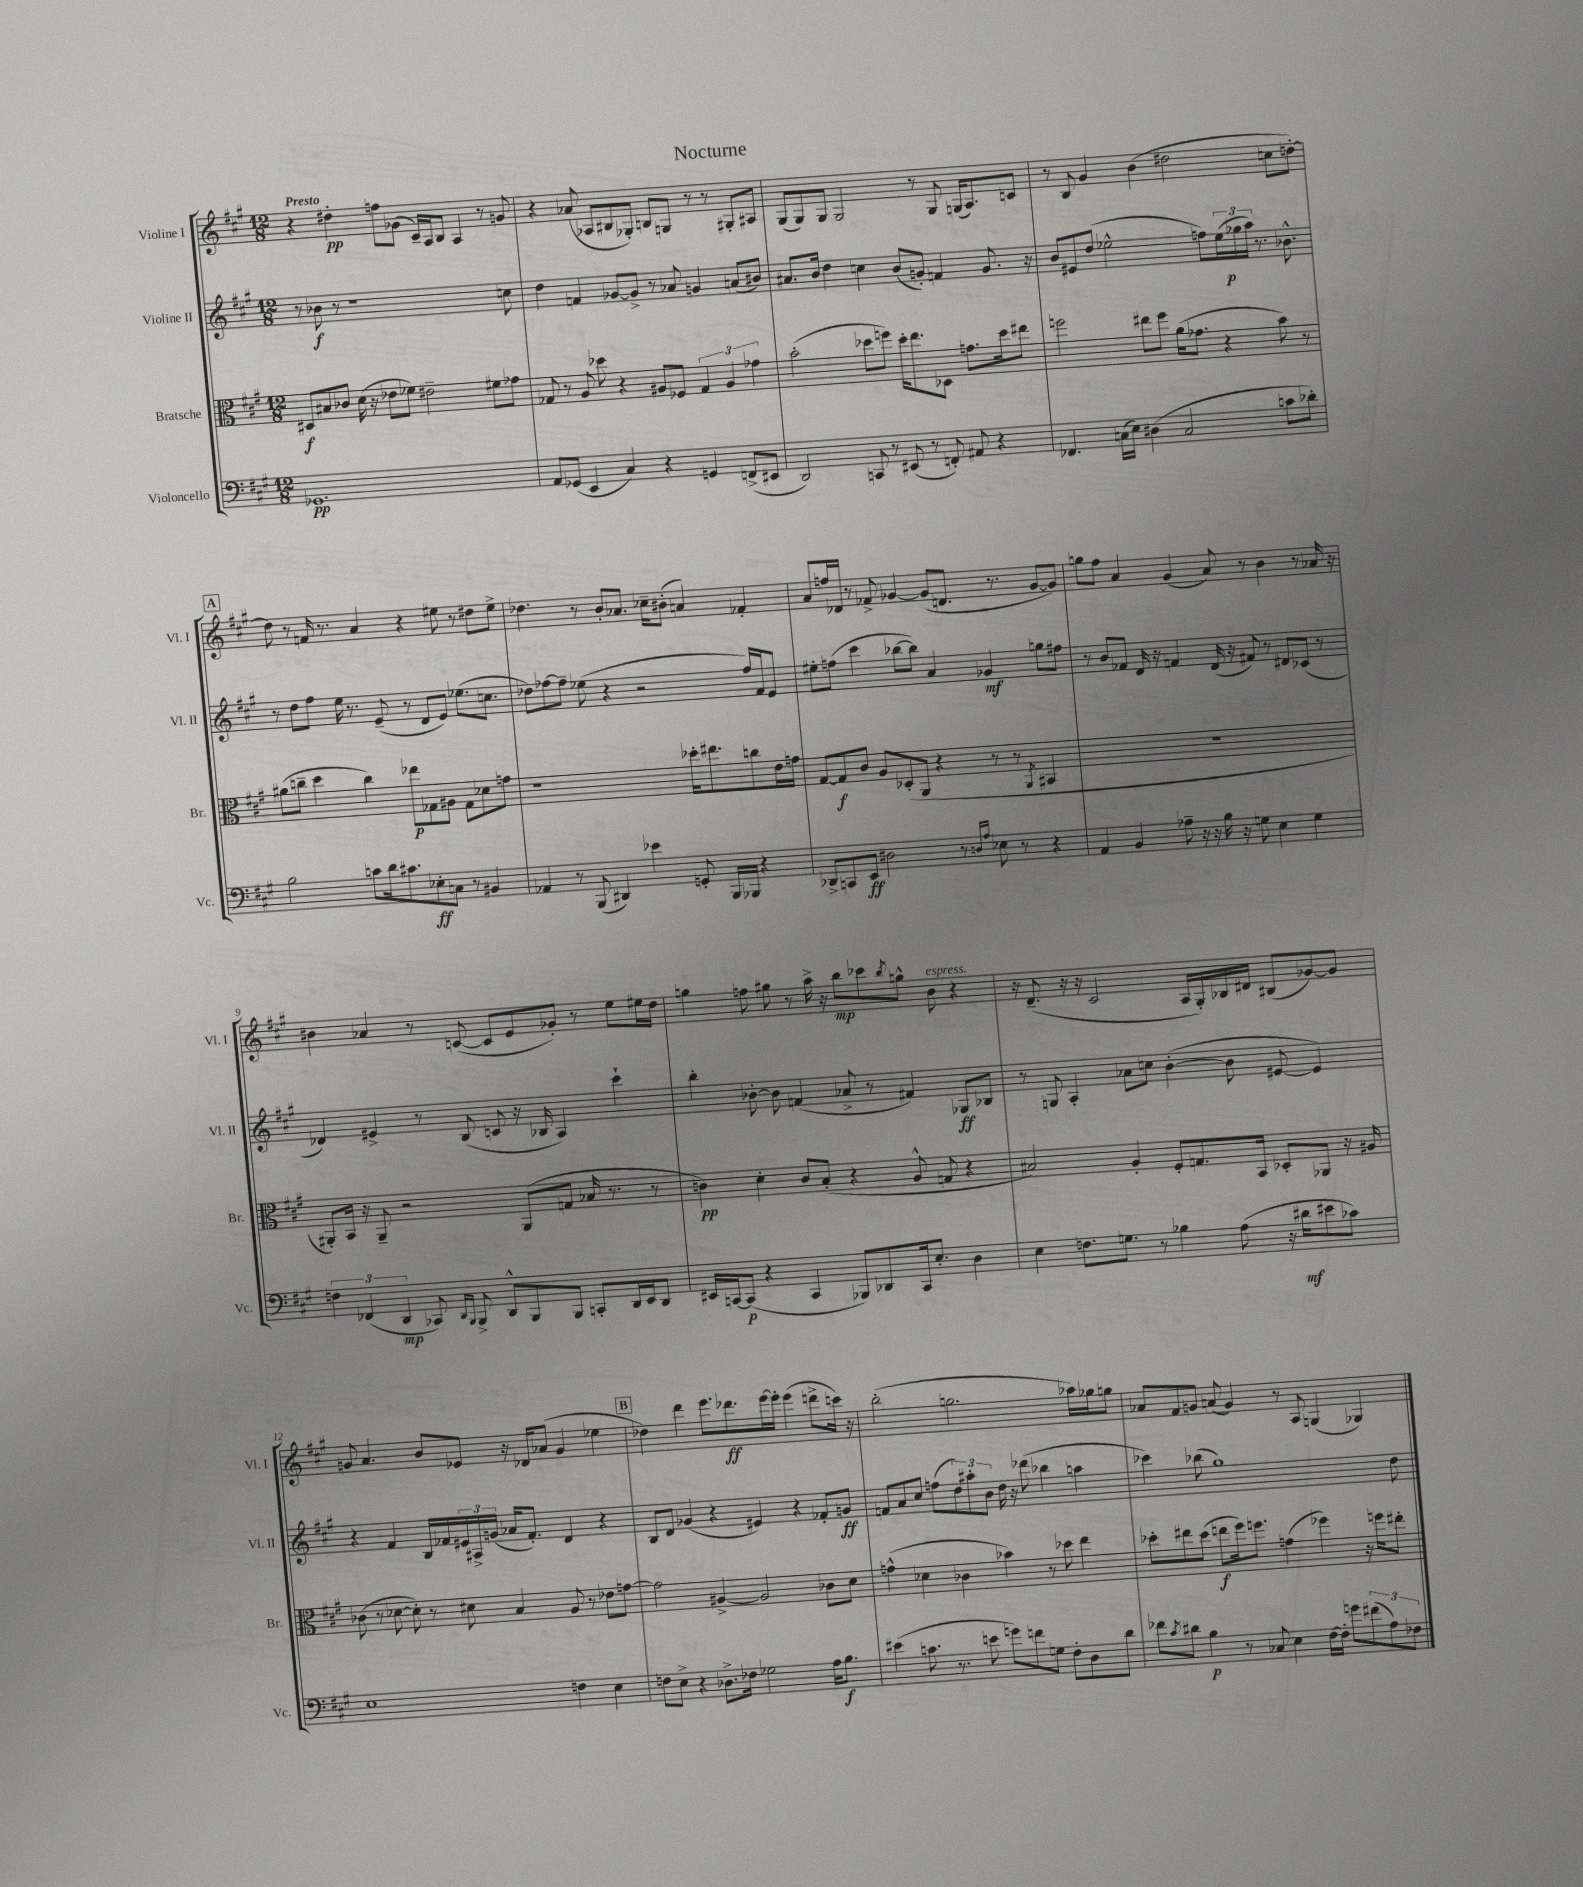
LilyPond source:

\header { title = "Nocturne" }
<<
\new StaffGroup <<
\new Staff = "s0" \with { instrumentName = "Violine I" shortInstrumentName = "Vl. I" } {
    \clef treble \key a \major \numericTimeSignature \time 12/8 \tempo "Presto"
    r4 dis''4-.\pp f''8 ges'8( cis'16--) a16 b8 a4 r8 g'8 |
    r4 aes'8( aes8 bis8 ges8-.) b8 g8 r8 r8 gis8-. ais8 |
    gis8( gis8) gis8 gis2 r8 gis8 g16( a8.) c'8 |
    r8 b8 gis'4 b'4( dis''2 c''8 d''8~-.) |
    \mark \markup { \box "A" } d''8 r8 f'16 r8. a'4 r4 eis''8 r8 dis''8 eis''8-> |
    des''4. r8 b'8-. aes'8. ces''16-- bis'8-.( a'4) fes'4-. |
    a'8 f''16 des'16 r8 fes'8-> ges'4~ ges'8( d'8. r8. ges'8~ ges'8) |
    g''8 fis''8 a'4 gis'4( a'8) r8 b'4 r8 aes'16 r16 |
    bis'4 aes'4 r8 c'8~( c'8 e'8 ges'8-.) r8 e''8 eis''16 d''16 |
    g''4 f''8 gis''8 r8 a''16-> r16 b''8\mp ces'''8 \acciaccatura { b''8 } g''8-^ b'8^\markup { \italic "espress." } r4 |
    r16 d'8.--( r16 r16 cis'2 a16 gis16-.) bes16 dis'16 bis8( ges'8~) ges'8 |
    g'8 a'4. b'8 ees'8 r16 des'16 aes'8( g'4 ees''4 |
    \mark \markup { \box "B" } des''4) d'''4 e'''8. des'''8.\ff e'''16~ e'''16-. e'''4( d'''8-> c'''16) r16 |
    b''2-.( g''2. aes''16) ges''16 g''8 |
    aes'8 fis'8 g'8 a'8( g'4) r8 a8 g4( ges4) \bar "|." |
}
\new Staff = "s1" \with { instrumentName = "Violine II" shortInstrumentName = "Vl. II" } {
    \clef treble \key a \major \numericTimeSignature \time 12/8
    r8 bes'8\f r8 r1 c''8 |
    d''4 f'4 ges'8~ ges'8-> r8 aes'8 g'4 a'8( bis'8) |
    ais'8. b'16 d''4 c''4 b'8( g'8-.) f'4 g'8. r16 |
    b'8 eis'8 d''8( ees''2-^ f''8) \tuplet 3/2 { ees''16( ges''16\p a''16) } r8. bes'8.-^ |
    \mark \markup { \box "A" } r8 d''8 fis''8 e''16 r8. e'8--( r8 d'8 e'8) ees''8.( c''8. |
    des''8) fes''8~ fes''8-- ees''8( r4 r2 fes''16) fis'16 e'8 |
    eis''8-. f''8( cis'''4 bes''8~ bes''8) a'4 ges'4\mf g''8 fis''8 |
    r8 b'8 fes'8 d'16 r16 f'4 d'16( r16 fis'8) r8 dis'8 ces'8( r8 |
    des'4) eis'4-> r8 b8( c'8 r16 bes16 a4) cis'''4-! |
    b''4-. bes'8~-. bes'8 f'4( aes'8-> r8 fis'4) ges8\ff bes8 |
    r8 g8 a4-. aes'8 c''8 b'4~-.( b'8 eis'8~ eis'4) |
    r4 fis'4 b16 fes'16 \tuplet 3/2 { eis'16 ais16-> g'16( } aes'16 fes'8.-.) d'4 r4 |
    \mark \markup { \box "B" } b8 d'8 ges'4( r4 eis'4) r4 fes'8-. g'8\ff |
    f'8 a'8 cis''8 f''8( \tuplet 3/2 { d''8) ais''8-. b'8 } d''16 r16 des'''8( bes''4 a''4 |
    ces'''4) bes''8( gis''1) d''8 \bar "|." |
}
\new Staff = "s2" \with { instrumentName = "Bratsche" shortInstrumentName = "Br." } {
    \clef alto \key a \major \numericTimeSignature \time 12/8
    dis8\f bis8 ces'8 d'16( r16 ees'8 fes'8) eis'2-- fis'8 ges'8 |
    ges8 r8 a8 des''8 r4 ais8 fes8 \tuplet 3/2 { ges4 ais4 ges'4 } |
    b'2-.( des''8 f''8) des''16-. e''8. des8 g'8. des''16 eis''8 |
    f''2 eis''8 f''8 a'16( ges'8. r4 b'8) r8 |
    \mark \markup { \box "A" } ais'8( c''8-- d''4 c''4) ees''8\p ges8 ais8 ges8 des'8 g'8 |
    r1 des''16-. eis''8. c''8 e'16 g'16 |
    gis8~ gis8\f cis'8 a8 des8-.( a,8 r4 r8 r8 \acciaccatura { a,8 } bis,4 |
    R1. |
    ais,8-.) b,16 r16 ais,8-- r2 ais,8( g8 bes16 r8. r8 |
    c'4\pp) d'4-. c'8 b8-.( r4 a8-^ g8 r4 |
    bis2) a4-. fis8-. g8. b,16 des8-. aes,8 r16 ais16 |
    ces'8( r8 des'8~ des'8-.) r8 dis'8 b4 a8 r8 ees'8 g'8~ |
    \mark \markup { \box "B" } g'2 ais4~-> ais2 ces'8 d'8 |
    g'4-^( des'4 ces'4 bes'4) r8 des''8 e''4 |
    des''8-. eis''8 des''8( e''8\f fis''16) f''8. g'4( fes''4) r16 f''16 eis''8-. \bar "|." |
}
\new Staff = "s3" \with { instrumentName = "Violoncello" shortInstrumentName = "Vc." } {
    \clef bass \key a \major \numericTimeSignature \time 12/8
    ges,1.\pp |
    a,8 ges,8( e,4 cis4) r4 g,4 f,8->( eis,8 |
    d,2) c,8 r8 eis,8( r8 f,8-.) ais,8 r4 |
    fes,4. c16( e16) dis4( c2 c'8 des'8-.) |
    \mark \markup { \box "A" } b2 c'8 d'16 cis'8. ees8-.\ff c8 r8 bis,4 |
    aes,4 r8 b,,8( dis,4) ees'4 g,8-. b,,16 bes,,16 r4 |
    des,8-> c,8 e,8\ff dis2 r8 \grace { d16 a16 } ees8 r8 r4 |
    a,4 b,4 aes8-- r16 r16 b16 r16 g8 e4 g4 |
    \tuplet 3/2 { f4 fes,4( d,4\mp } ces,8) \grace { d,16 b,,16 } b,,8-> d,8-^ b,,8 b,,8 c,8-. d,16 e,16 d,8 |
    eis,16 c,16~ c,8\p( r4 c,4 bes,,8) des,8 c,16 e8.-. d4 |
    e4 f8. g8. r8 bes4 a8( r16 dis'16\mf eis'8 ces'8) |
    e1 f4 e4 |
    \mark \markup { \box "B" } f8 e8-> r4 des8.-> fes16 ges2 a16 b8.\f |
    eis'4( c'8. r8. e'8 g'8) f'8 g8 fis8-. d8 d'8 |
    fes'8 \acciaccatura { cis'8 } dis'8 b4\p r8 ces8 e4 fis16~ fis16-. g'8 \tuplet 3/2 { fis'8( a8) fes8 } \bar "|." |
}
>>
>>
